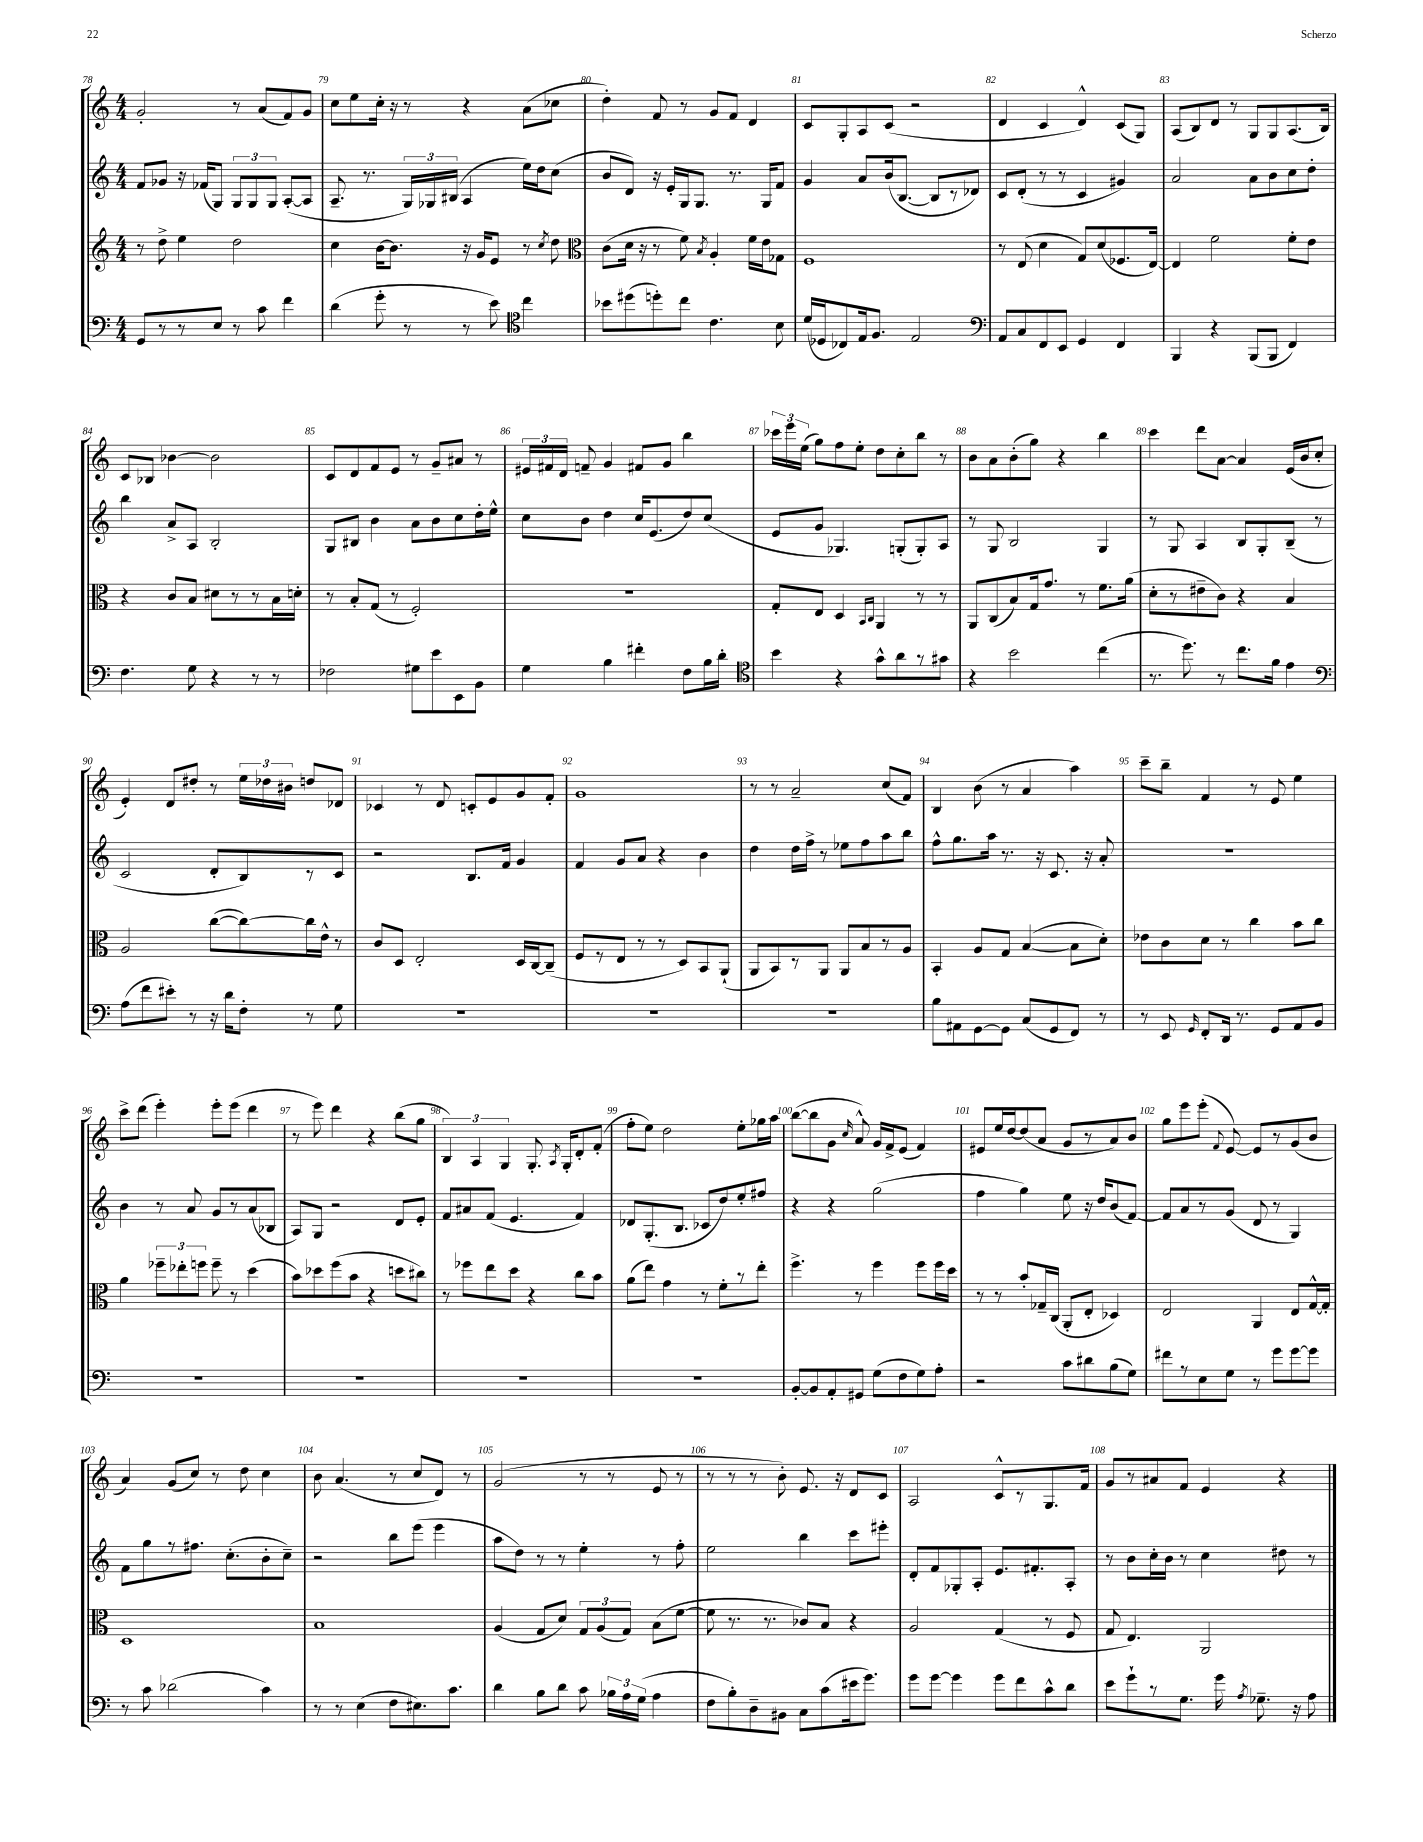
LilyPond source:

<<
\new StaffGroup <<
\new Staff = "s0" {
    \clef treble \key c \major \numericTimeSignature \time 4/4
    \autoBeamOff g'2-. r8 a'8[( f'8) g'8] |
    c''8[ e''8 c''16]-. r16 r8 r4 a'8[( ces''8] |
    d''4-.) f'8 r8 g'8[ f'8] d'4 |
    c'8[ g8-. a8 c'8]( r2 |
    d'4 c'4 d'4-^) c'8[( g8]) |
    a8[( b8) d'8] r8 g8[ g8 a8.( b16]) |
    c'8[ bes8] bes'4~ bes'2 |
    c'8[ d'8 f'8 e'8] r8 g'8[-- ais'8] r8 |
    \tuplet 3/2 { eis'16[ fis'16 d'16] } f'8-- g'4 fis'8[ g'8] b''4 |
    \tuplet 3/2 { ces'''16[ e'''16 e''16]( } g''8[) f''8 e''8]-. d''8[ c''8-. b''8] r8 |
    b'8[ a'8 b'8-.( g''8]) r4 b''4 |
    c'''4 d'''8[ a'8]~ a'4 e'16[( b'16 c''8]-. |
    e'4-.) d'8[ dis''8]-. r8 \tuplet 3/2 { e''16[ des''16 bis'16] } d''8[ des'8] |
    ces'4 r8 d'8 c'8[-. e'8 g'8 f'8]-. |
    g'1 |
    r8 r8 a'2-- c''8[( f'8]) |
    b4 b'8( r8 a'4 a''4) |
    c'''8[-- b''8]-- f'4 r8 e'8 e''4 |
    c'''8[-> d'''8]( e'''4-.) e'''8[-. e'''8]( d'''4 |
    r8 e'''8) d'''4 r4 b''8[( g''8] |
    \tuplet 3/2 { b4) a4 g4 } g8.-. \acciaccatura { a8 } g16[-. d'8-. f'8]-.( |
    f''8[-. e''8]) d''2 e''8[-. ges''16 a''16] |
    b''8[~( b''8 g'8] \grace { c''16 } a'8-^) g'16[ f'16-> e'8]( f'4) |
    eis'8[ e''16 d''16~ d''8( a'8] g'8[ r8 a'8) b'8] |
    g''8[ e'''8 e'''8]-.( \appoggiatura { f'8 } e'8~) e'8[ r8 g'8( b'8] |
    a'4) g'8[( c''8]) r8 d''8 c''4 |
    b'8 a'4.( r8 c''8[ d'8]) r8 |
    g'2( r8 r8 e'8 r8 |
    r8 r8 r8 b'8-.) e'8. r16 d'8[ c'8] |
    a2 c'8[-^ r8 g8. f'16] |
    g'8[ r8 ais'8 f'8] e'4 r4 \bar "|." |
}
\new Staff = "s1" {
    \clef treble \key c \major \numericTimeSignature \time 4/4
    \autoBeamOff f'8[ ges'8] r16 fes'16[( g8]) \tuplet 3/2 { g8[ g8 g8] } a8[~-.( a8] |
    a8.-- r8. \tuplet 3/2 { g16[) ges16 bis16]( } a4 e''16[) d''16 c''8]( |
    b'8[ d'8]) r16 e'16[-. g16 g8.] r8. g16[ f'8] |
    g'4 a'8[ b'16( b8.]~ b8[ r8 des'8]) |
    c'8[ d'8]-.( r8 r8 c'4 gis'4) |
    a'2 a'8[ b'8 c''8 d''8]-. |
    b''4 a'8[-> a8] b2-. |
    g8[ bis8] b'4 a'8[ b'8 c''8 d''16-. e''16]-^ |
    c''8[ b'8] d''4 c''16[ e'8.( d''8) c''8]( |
    e'8[ g'8] ges4.) g8[-.( g8-.) a8] |
    r8 g8 b2 g4 |
    r8 g8 a4 b8[ g8-. b8]--( r8 |
    c'2 d'8[-. b8) r8 c'8] |
    r2 b8.[ f'16] g'4 |
    f'4 g'8[ a'8] r4 b'4 |
    d''4 d''16[ f''16]-> r8 ees''8[ f''8 a''8 b''8] |
    f''8[-^ g''8. a''16] r8. r16 c'8. r16 a'8-. |
    R1 |
    b'4 r8 a'8 g'8[ r8 a'8( bes8] |
    a8[) g8] r2 d'8[ e'8]-. |
    f'8[ ais'8 f'8]( e'4. f'4) |
    des'8[ g8.-.( b8.] ces'8[ d''8) e''8-. fis''8] |
    r4 r4 g''2( |
    f''4 g''4) e''8 r16 d''16[ b'8( f'8]~) |
    f'8[ a'8 r8 g'8]( d'8 r8 g4) |
    f'8[ g''8 r8 fis''8.] c''8.[-.( b'8-. c''8]--) |
    r2 b''8[ e'''8]( e'''4 |
    a''8[ d''8]) r8 r8 e''4-. r8 f''8-. |
    e''2 b''4 c'''8[ eis'''8]-. |
    d'8[-. f'8 ges8-. a8]-. e'8.[ fis'8.-. a8]-. |
    r8 b'8[ c''16-. b'16] r8 c''4 dis''8 r8 \bar "|." |
}
\new Staff = "s2" {
    \clef treble \key c \major \numericTimeSignature \time 4/4
    \autoBeamOff r8 d''8-> e''4 d''2 |
    c''4 b'16[~ b'8.] r16 g'16[ e'8] r8 \acciaccatura { c''8 } d''8 |
    \clef alto c'8[( d'16] r16 r8 f'8) \acciaccatura { b8 } a4-. f'16[ e'16 ges8] |
    f1 |
    r8 e8( d'4 g8[) d'8( fes8. e16]~) |
    e4 f'2 f'8[-. e'8] |
    r4 c'8[ b8] dis'8[ r8 r8 b16 d'16]-. |
    r8 b8[-. g8]( r8 f2-.) |
    R1 |
    g8[-. e8] d4 \grace { b,16[ c16] } a,4 r8 r8 |
    a,8[ c8( b8) g16 g'8.] r8 f'8.[ a'16]( |
    d'8[-. r8 eis'8-- c'8]) r4 b4 |
    a2 c''8[~( c''8~) c''16 e'16]-^ r8 |
    c'8[ d8] e2-. d16[ c16~ c8]--( |
    f8[ r8 e8] r8 r8 d8[) b,8 a,8]-!( |
    a,8[ b,8) r8 a,8] a,8[ b8 r8 a8] |
    b,4-. a8[ g8] b4~( b8[ d'8]-.) |
    ees'8[ c'8 d'8] r8 c''4 b'8[ c''8] |
    a'4 \tuplet 3/2 { fes''8[-- ees''8-. f''8] } f''8-- r8 d''4( |
    b'8[) des''8 f''8( b'8] r4 d''8[ cis''8]) |
    r8 fes''8[ e''8 d''8] r4 c''8[ b'8] |
    a'8[( e''8]) g'4 r8 f'8[-. r8 e''8]-. |
    f''4.-> r8 f''4 f''8[ f''16 d''16] |
    r8 r8 b'8[-. ges16-- c16]( a,8[-. e8]-. des4) |
    e2 a,4 e8[ g16~-^ g16]-. |
    d1 |
    b1 |
    a4( g8[ d'8]) \tuplet 3/2 { g8[ a8( g8]) } b8[( f'8]~ |
    f'8 r8. r8. ces'8[) b8] r4 |
    a2 g4( r8 f8 |
    g8 e4.) a,2 \bar "|." |
}
\new Staff = "s3" {
    \clef bass \key c \major \numericTimeSignature \time 4/4
    \autoBeamOff g,8[ r8 r8 e8] r8 c'8 f'4 |
    d'4( g'8-. r8 r8 e'8) \clef tenor c''4 |
    bes'8[ dis''8( d''8-.) c''8] c'4. b8 |
    d'16[( des16 ces8) e16 f8.] e2 |
    \clef bass a,8[ c8 f,8 e,8] g,4 f,4 |
    b,,4 r4 b,,8[( b,,8] f,4) |
    f4. g8 r4 r8 r8 |
    fes2 gis8[ e'8 e,8 b,8] |
    g4 b4 fis'4-. f8[ b16 d'16]-. |
    \clef tenor b'4 r4 g'8[-^ a'8 r8 gis'8] |
    r4 b'2 c''4( |
    r8. d''8.) r8 c''8.[ f'16] e'4 |
    \clef bass a8[( f'8 eis'8]-.) r8 r16 d'16[ f8]-. r8 g8 |
    R1 |
    R1 |
    R1 |
    b8[ ais,8 g,8~ g,8] c8[( g,8 f,8]) r8 |
    r8 e,8 \grace { g,16 } f,8[-. d,16] r8. g,8[ a,8 b,8] |
    R1 |
    R1 |
    R1 |
    R1 |
    b,8[~-. b,8 a,8-. gis,8] g8[( f8 g8) a8]-. |
    r2 c'8[ dis'8 b8( g8]) |
    fis'8[ r8 e8 g8] r8 g'8[ g'8~ g'8] |
    r8 c'8 des'2( c'4) |
    r8 r8 e4( f8[ eis8.) c'8.] |
    d'4 b8[ d'8] c'8 \tuplet 3/2 { bes16[ a16 g16]( } a4 |
    f8[ b8-.) d8-- bis,8] c8[ c'8( eis'16 g'8.]) |
    g'8[ g'8]~ g'4 g'8[ f'8 c'8-^ d'8] |
    e'8[ g'8-! r8 g8.] g'16 \acciaccatura { a8 } ges8.-- r16 a8 \bar "|." |
}
>>
>>
\layout { \context { \Score currentBarNumber = #78 \override BarNumber.break-visibility = ##(#f #t #t) barNumberVisibility = #all-bar-numbers-visible } }
